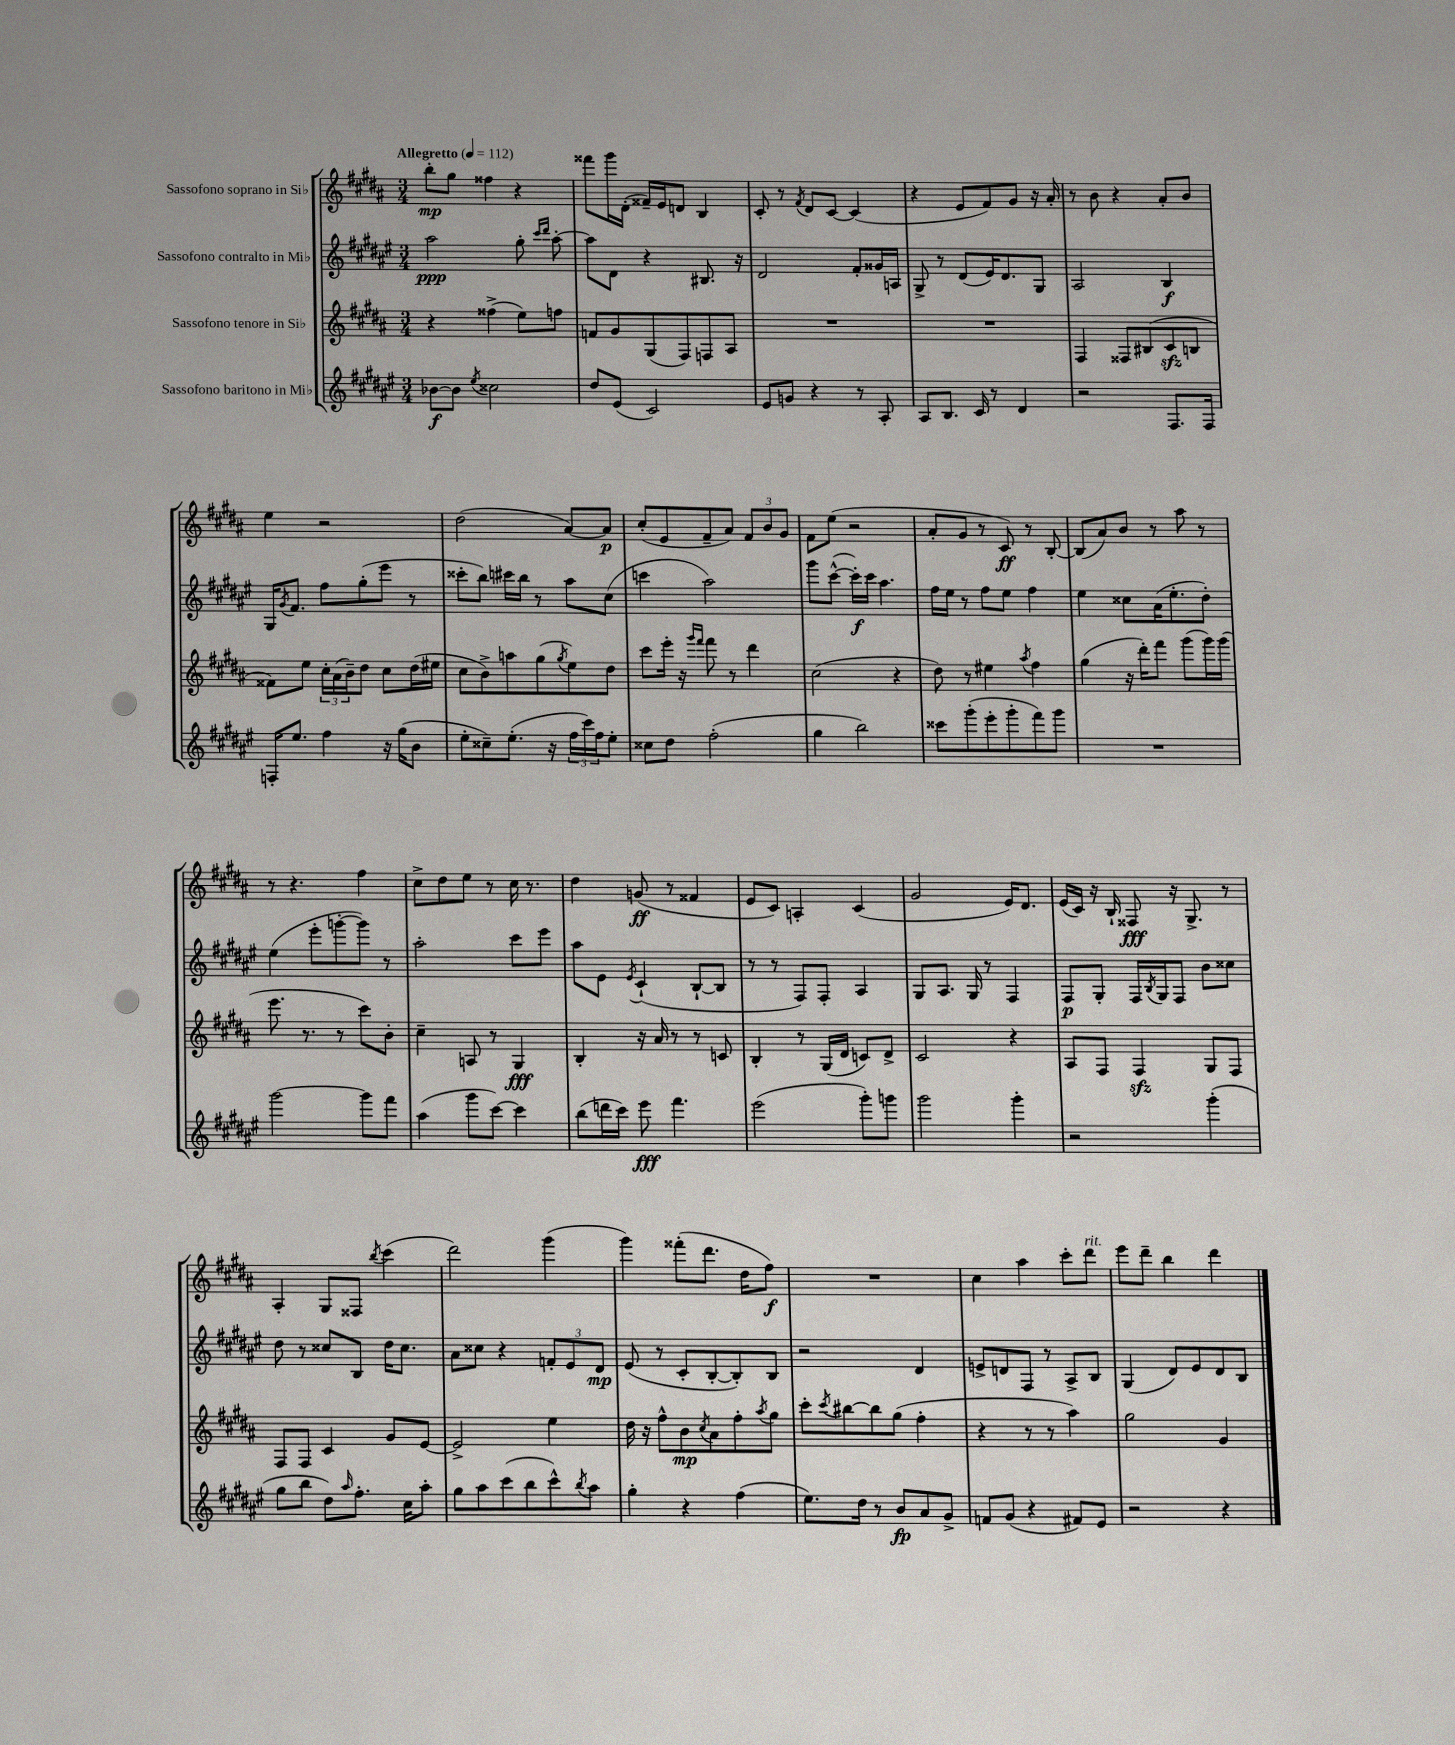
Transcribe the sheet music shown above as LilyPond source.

<<
\new StaffGroup <<
\new Staff = "s0" \with { instrumentName = "Sassofono soprano in Sib" } {
    \clef treble \key b \major \numericTimeSignature \time 3/4 \tempo "Allegretto" 4 = 112
    b''8-.\mp gis''8 fisis''4 r4 |
    fisis'''8 gis'''16 dis'16-.( fisis'16--) e'16 d'8 b4 |
    cis'8-. r8 \acciaccatura { fis'8 } dis'8 cis'8~ cis'4( |
    r4 e'8 fis'8) gis'8 r16 ais'16-. |
    r8 b'8 r4 ais'8-. b'8 |
    e''4 r2 |
    dis''2( ais'8~) ais'8\p |
    cis''8-.( e'8 fis'8-- ais'8) \tuplet 3/2 { fis'8 b'8 gis'8 } |
    fis'8 e''8( r2 |
    ais'8-. gis'8 r8 cis'8\ff) r8 b8~-. |
    b8( ais'8) b'8 r8 ais''8 r8 |
    r8 r4. fis''4 |
    cis''8-> dis''8 e''8 r8 cis''16 r8. |
    dis''4 g'8\ff( r8 fisis'4 |
    e'8 cis'8) a4-. cis'4( |
    gis'2 e'16) dis'8. |
    e'16( cis'16) r16 b16-! fisis8\fff r16 gis8.-> r8 |
    ais4-. gis8 fisis8 \acciaccatura { b''8 } cis'''4( |
    dis'''2) gis'''4( |
    gis'''4) fisis'''8-.( dis'''8. dis''16 fis''8\f) |
    R2. |
    cis''4 ais''4 cis'''8-. dis'''8^\markup { \italic "rit." } |
    e'''8 dis'''8-- b''4 dis'''4 \bar "|." |
}
\new Staff = "s1" \with { instrumentName = "Sassofono contralto in Mib" } {
    \clef treble \key fis \major \numericTimeSignature \time 3/4
    ais''2\ppp gis''8-. \grace { cis'''16 dis'''16 } ais''8~-. |
    ais''8 dis'8 r4 bis8. r16 |
    dis'2 fis'8-. gisis'16 a16 |
    gis8-> r8 dis'8( eis'16) dis'8. gis8 |
    ais2 b4\f |
    gis16 \acciaccatura { gis'8 } fis'8. fis''8 gis''8-.( eis'''8 r8 |
    cisis'''8-. b''8) cis'''16 b''16 r8 ais''8 cis''8( |
    c'''4 ais''2) |
    gis'''8 cis'''8~-^( cis'''16-.\f) cis'''16 ais''4. |
    fis''16 eis''16 r8 fis''8 eis''8 fis''4 |
    eis''4 cisis''8 ais'16( eis''8.-. dis''8-.) |
    eis''4( eis'''8-. g'''8~-. g'''8) r8 |
    ais''2-. cis'''8 eis'''8 |
    ais''8 eis'8 \acciaccatura { eis'8 } cis'4-!( b8~-! b8 |
    r8 r8 fis8) fis8-. ais4 |
    gis8 ais8. gis16 r8 fis4 |
    fis8\p gis8-. fis16 \acciaccatura { b8 } gis16 fis8 b'8 cisis''8 |
    dis''8 r8 cisis''8 b8 dis''16 cisis''8. |
    ais'8 cisis''8 r4 \tuplet 3/2 { f'8-. eis'8 dis'8\mp } |
    eis'8( r8 cis'8-. b8~-. b8-.) b8 |
    r2 dis'4 |
    e'8-> d'8 fis8 r8 ais8-> b8 |
    gis4( dis'8) eis'8 dis'8 b8 \bar "|." |
}
\new Staff = "s2" \with { instrumentName = "Sassofono tenore in Sib" } {
    \clef treble \key b \major \numericTimeSignature \time 3/4
    r4 fisis''4->( e''8) f''8 |
    f'8 gis'8 gis8( fis8) f8 ais8 |
    R2. |
    R2. |
    fis4 fisis8 bis8( cis'8\sfz b8 |
    fisis'8) e''8 \tuplet 3/2 { cis''16-. ais'16( b'16--) } dis''8 cis''8 dis''16( eis''16 |
    cis''8 b'8->) a''8 gis''8( \acciaccatura { gis''8 } e''8) dis''8 |
    cis'''8 e'''16-. r16 \grace { gis'''16 fis'''16 } fis'''8 r8 dis'''4 |
    cis''2( r4 |
    dis''8) r8 eis''4 \acciaccatura { ais''8 } fis''4 |
    gis''4( r16 dis'''16-.) fis'''8 gis'''8( gis'''16) gis'''16( |
    e'''8. r8. r8 cis'''8) b'8-. |
    cis''4-- a8 r8 gis4\fff |
    b4-. r16 ais'16 r8 r8 c'8 |
    b4-. r8 gis16( dis'16 c'8) dis'8-> |
    cis'2 r4 |
    ais8 fis8 fis4\sfz gis8 fis8 |
    fis8 fis8 cis'4 gis'8 e'8~ |
    e'2-> e''4 |
    dis''16 r16 fis''8-^ b'8\mp \acciaccatura { cis''8 } ais'8 fis''8-. \acciaccatura { ais''8 } gis''8 |
    cis'''8-. \acciaccatura { cis'''8 } bis''8~ bis''8 gis''8( fis''4-. |
    r4 r8 r8 ais''4) |
    gis''2 gis'4 \bar "|." |
}
\new Staff = "s3" \with { instrumentName = "Sassofono baritono in Mib" } {
    \clef treble \key fis \major \numericTimeSignature \time 3/4
    bes'8~\f bes'8 \acciaccatura { eis''8 } cisis''2 |
    dis''8 eis'8( cis'2) |
    eis'8 g'8 r4 r8 ais8-. |
    ais8 b8. cis'16 r8 dis'4 |
    r2 fis8. fis16 |
    f16-. eis''8. fis''4 r16 gis''16( b'8 |
    eis''8-. cisis''8--) eis''8.-.( r16 \tuplet 3/2 { fis''16 cis'''16) fis''16 } eis''8-. |
    cisis''8 dis''8 fis''2-.( |
    gis''4 b''2) |
    cisis'''8 gis'''8-.( eis'''8-. gis'''8-. fis'''8) gis'''8 |
    R2. |
    gis'''2~ gis'''8 fis'''8 |
    ais''4( gis'''8 cis'''8~) cis'''4 |
    b''8( d'''16 cis'''16) eis'''8\fff fis'''4. |
    eis'''2( gis'''8-.) g'''8 |
    gis'''2 gis'''4-. |
    r2 gis'''4-.( |
    gis''8 b''8 dis''8) \grace { ais''16 } fis''8.-. cis''16 ais''8-. |
    gis''8 ais''8 cis'''8( b''8 cis'''8-^) \acciaccatura { b''8 } ais''8 |
    gis''4-. r4 fis''4( |
    eis''8.) dis''16 r8 b'8\fp ais'8 gis'8-> |
    f'8 gis'8( r4 fis'8) eis'8 |
    r2 r4 \bar "|." |
}
>>
>>
\layout { \context { \Score \remove "Bar_number_engraver" } }
